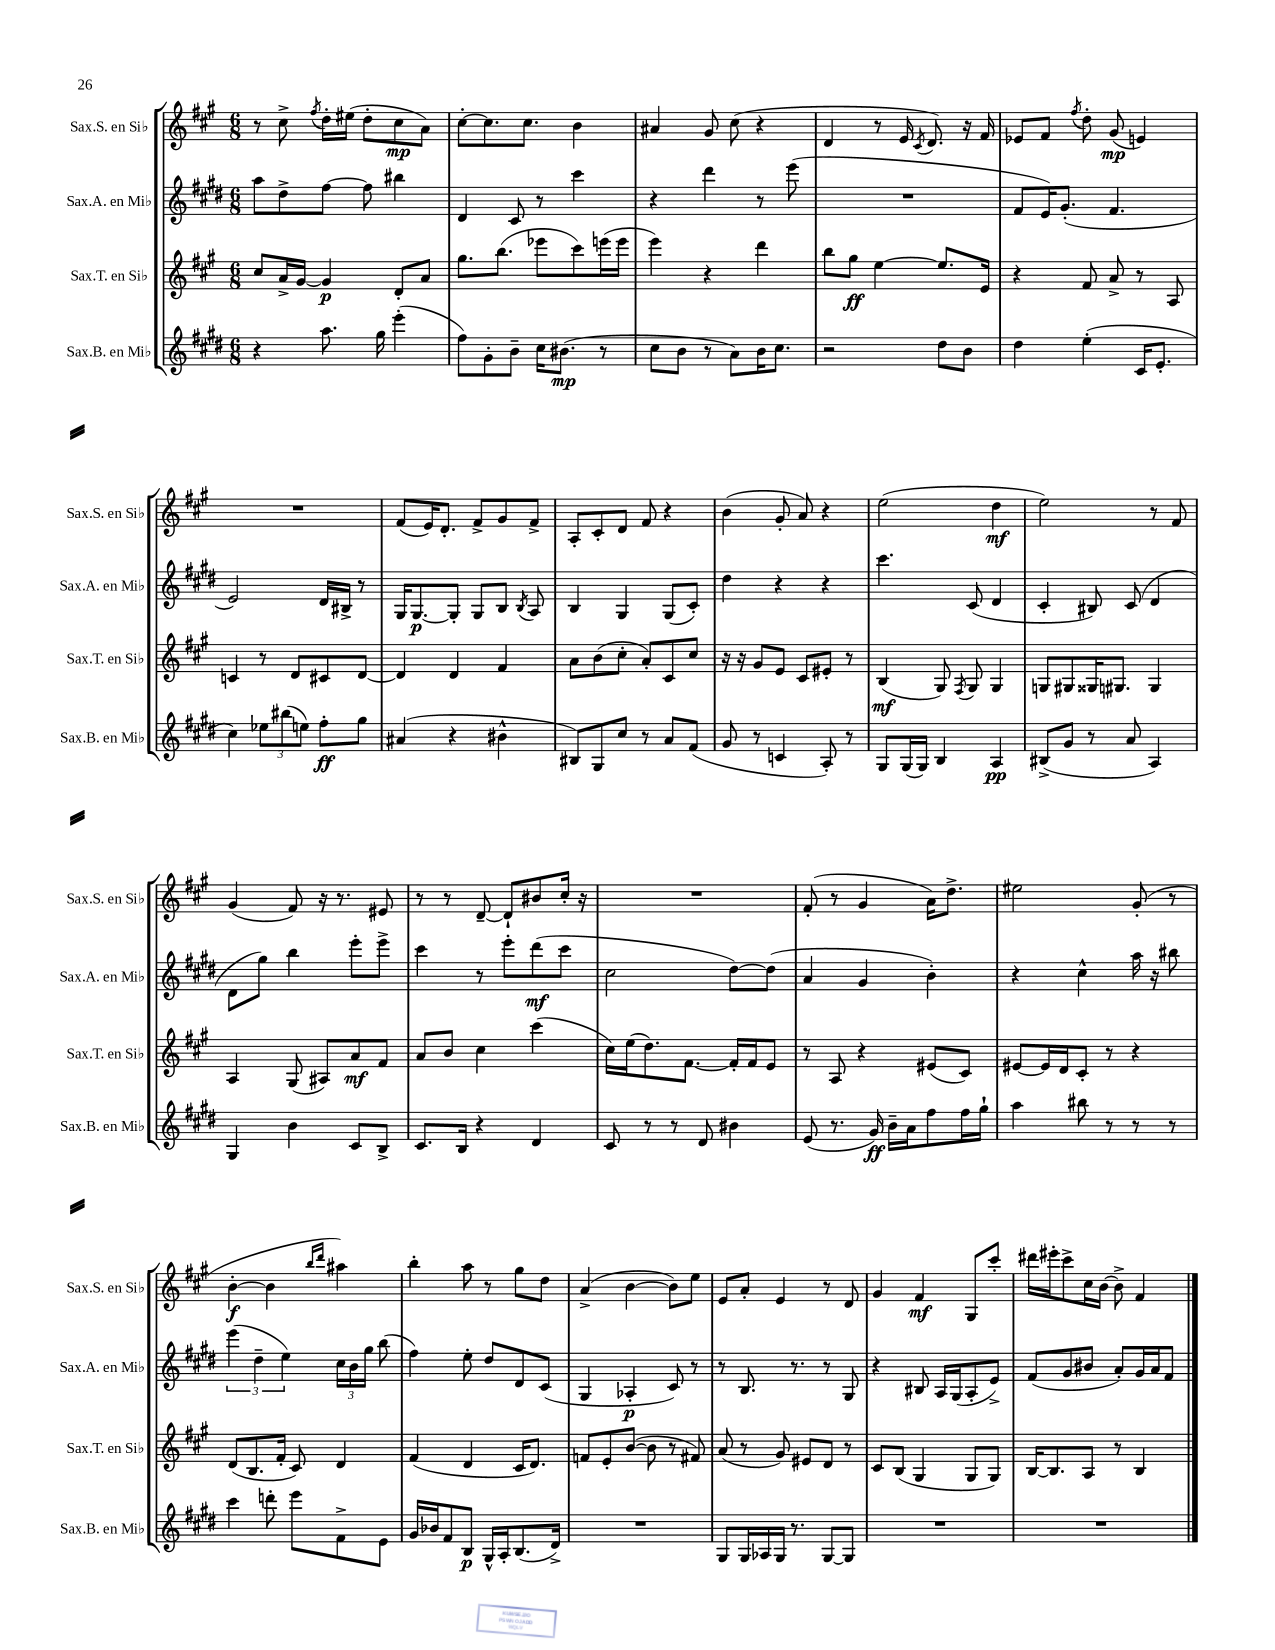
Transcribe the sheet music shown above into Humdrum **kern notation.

**kern	**kern	**kern	**kern
*staff4	*staff3	*staff2	*staff1
*clefG2	*clefG2	*clefG2	*clefG2
*k[f#c#g#d#]	*k[f#c#g#]	*k[f#c#g#d#]	*k[f#c#g#]
*M6/8	*M6/8	*M6/8	*M6/8
4r	8cc#	8aa	8r
.	16a^	8dd#^	8cc#^
.	[16g#	.	.
.	.	.	8qff#
8.aa	4g#]	[8ff#	16dd'
.	.	.	(16ee#
.	.	8ff#]	8dd'
16gg#	.	.	.
(4eee'	8d'	4bb#	8cc#
.	8a	.	8a)
=	=	=	=
8ff#)	8.gg#	4d#	[8cc#'
8g#'	.	.	8.cc#]
.	(8.bb	.	.
8b~	.	8c#	.
.	.	.	8.cc#
16cc#	8eee-	8r	.
(8.b#	.	.	.
.	8ccc#)	4ccc#	4b
8r	(16eee	.	.
.	16eee	.	.
=	=	=	=
8cc#	4eee)	4r	4a#
8b	.	.	.
8r	4r	4ddd#	8g#
8a)	.	.	(8cc#
16b	4ddd	8r	4r
8.cc#	.	.	.
.	.	(8eee	.
=	=	=	=
2r	8bb	2.r	4d
.	8gg#	.	.
.	[4ee	.	8r
.	.	.	16e
.	.	.	8qc#
.	.	.	8.d)
8dd#	8.ee]	.	.
8b	.	.	16r
.	16e	.	16f#
=	=	=	=
4dd#	4r	8f#	8e-
.	.	16e)	8f#
.	.	(8.g#'	.
.	.	.	8qff#
(4ee'	8f#	.	8dd'
.	8a^	4.f#	(8g#
16c#	8r	.	4e)
8.e'	.	.	.
.	8A	.	.
=	=	=	=
4cc#)	4c	2e)	2.r
12ee-	8r	.	.
(12bb#	.	.	.
.	8d	.	.
12ee)	.	.	.
8ff#'	8c#	16d#	.
.	.	16B#^	.
8gg#	[8d	8r	.
=	=	=	=
(4a#	4d]	16G#	(8f#
.	.	[8.G#	.
.	.	.	16e)
.	.	.	8.d'
4r	4d	8G#']	.
.	.	8G#	8f#^
4b#^^	4f#	8B	8g#
.	.	8qB	.
.	.	8A	8f#^
=	=	=	=
8B#)	8a	4B	8A'
8G#	(8b	.	8c#'
8cc#	8cc#'	4G#	8d
8r	8a')	.	8f#
8a	8c#	(8G#	4r
(8f#	8cc#	8c#')	.
=	=	=	=
8g#	16r	4dd#	(4b
.	16r	.	.
8r	8g#	.	.
4c	8e	4r	8g#'
.	8c#	.	8a)
8A')	8e#'	4r	4r
8r	8r	.	.
=	=	=	=
8G#	(4B	4.ccc#	(2ee
(16G#	.	.	.
16G#)	.	.	.
4B	8G#)	.	.
.	8qF#	.	.
.	8G#	(8c#	.
4A	4G#	4d#	4dd
=	=	=	=
(8B#^	8G	4c#'	2ee)
8g#	8G#	.	.
8r	16G##	8B#)	.
.	8.G#	.	.
8a	.	(8c#	.
4A)	4G#	4d#	8r
.	.	.	8f#
=	=	=	=
4G#	4A	8d#	(4g#
.	.	8gg#)	.
4b	(8G#	4bb	8f#)
.	8A#)	.	16r
.	.	.	8.r
8c#	8a	8eee'	.
8B^	8f#	8eee^	8e#
=	=	=	=
8.c#	8a	4ccc#	8r
.	8b	.	8r
16B	.	.	.
4r	4cc#	8r	[8d~
.	.	8eee'	8d`]
4d#	(4ccc#	(8ddd#	8b#
.	.	8ccc#	16cc#'
.	.	.	16r
=	=	=	=
8c#	16cc#)	2cc#	2.r
.	(16ee	.	.
8r	8.dd)	.	.
8r	.	.	.
.	[8.f#	.	.
8d#	.	.	.
4b#	16f#']	[8dd#)	.
.	16f#	.	.
.	8e	(8dd#]	.
=	=	=	=
(8e	8r	4a	(8f#'
8.r	8A	.	8r
.	4r	4g#	4g#
16g#)	.	.	.
16b~	.	.	.
16a	.	.	.
8ff#	(8e#	4b')	16a)
.	.	.	8.dd^
16ff#	8c#)	.	.
16gg#`	.	.	.
=	=	=	=
4aa	[8e#	4r	2ee#
.	16e#]	.	.
.	16d	.	.
8bb#	8c#'	4cc#^^	.
8r	8r	.	.
8r	4r	16aa	(8g#'
.	.	16r	.
8r	.	8bb#	8r
=	=	=	=
4ccc#	(8d	(6eee	[4b'
.	8.B	.	.
.	.	6dd#~	.
8ddd'	.	.	4b]
.	16f#'	.	.
.	.	6ee)	.
8eee	8c#)	.	.
.	.	.	16qqbb
.	.	.	16qqddd
8f#^	4d	24cc#	4aa#)
.	.	24b	.
.	.	24gg#	.
8e	.	(8bb	.
=	=	=	=
16g#	(4f#	4ff#)	4bb'
16b-	.	.	.
8f#	.	.	.
8B	4d	8ee'	8aa
16G#^^	.	8dd#	8r
16A'	.	.	.
(8.B	16c#	8d#	8gg#
.	8.d)	.	.
.	.	(8c#	8dd
16d#^)	.	.	.
=	=	=	=
2.r	8f	4G#	(4a^
.	8e'	.	.
.	([8b	4A-'	[4b
.	8b]	.	.
.	8r	8c#)	8b])
.	8f#)	8r	8ee
=	=	=	=
8G#	(8a	8r	8e
16G#	8r	8.B	8a'
16A-	.	.	.
16G#	8g#)	.	4e
8.r	.	8.r	.
.	8e#	.	.
[8G#	8d	8r	8r
8G#]	8r	8G#	8d
=	=	=	=
2.r	8c#	4r	4g#
.	(8B	.	.
.	4G#	8B#	4f#
.	.	16A	.
.	.	(16G#	.
.	8G#	8A'	8G#
.	8G#)	8e^)	8ccc#'
=	=	=	=
2.r	[16B	(8f#	16ddd#
.	8.B]	.	16eee#'
.	.	8g#	8ccc#^
.	8A	8b#	16cc#
.	.	.	[16b
.	8r	8a')	8b^]
.	4B	16g#	4f#
.	.	16a	.
.	.	8f#	.
==	==	==	==
*-	*-	*-	*-
